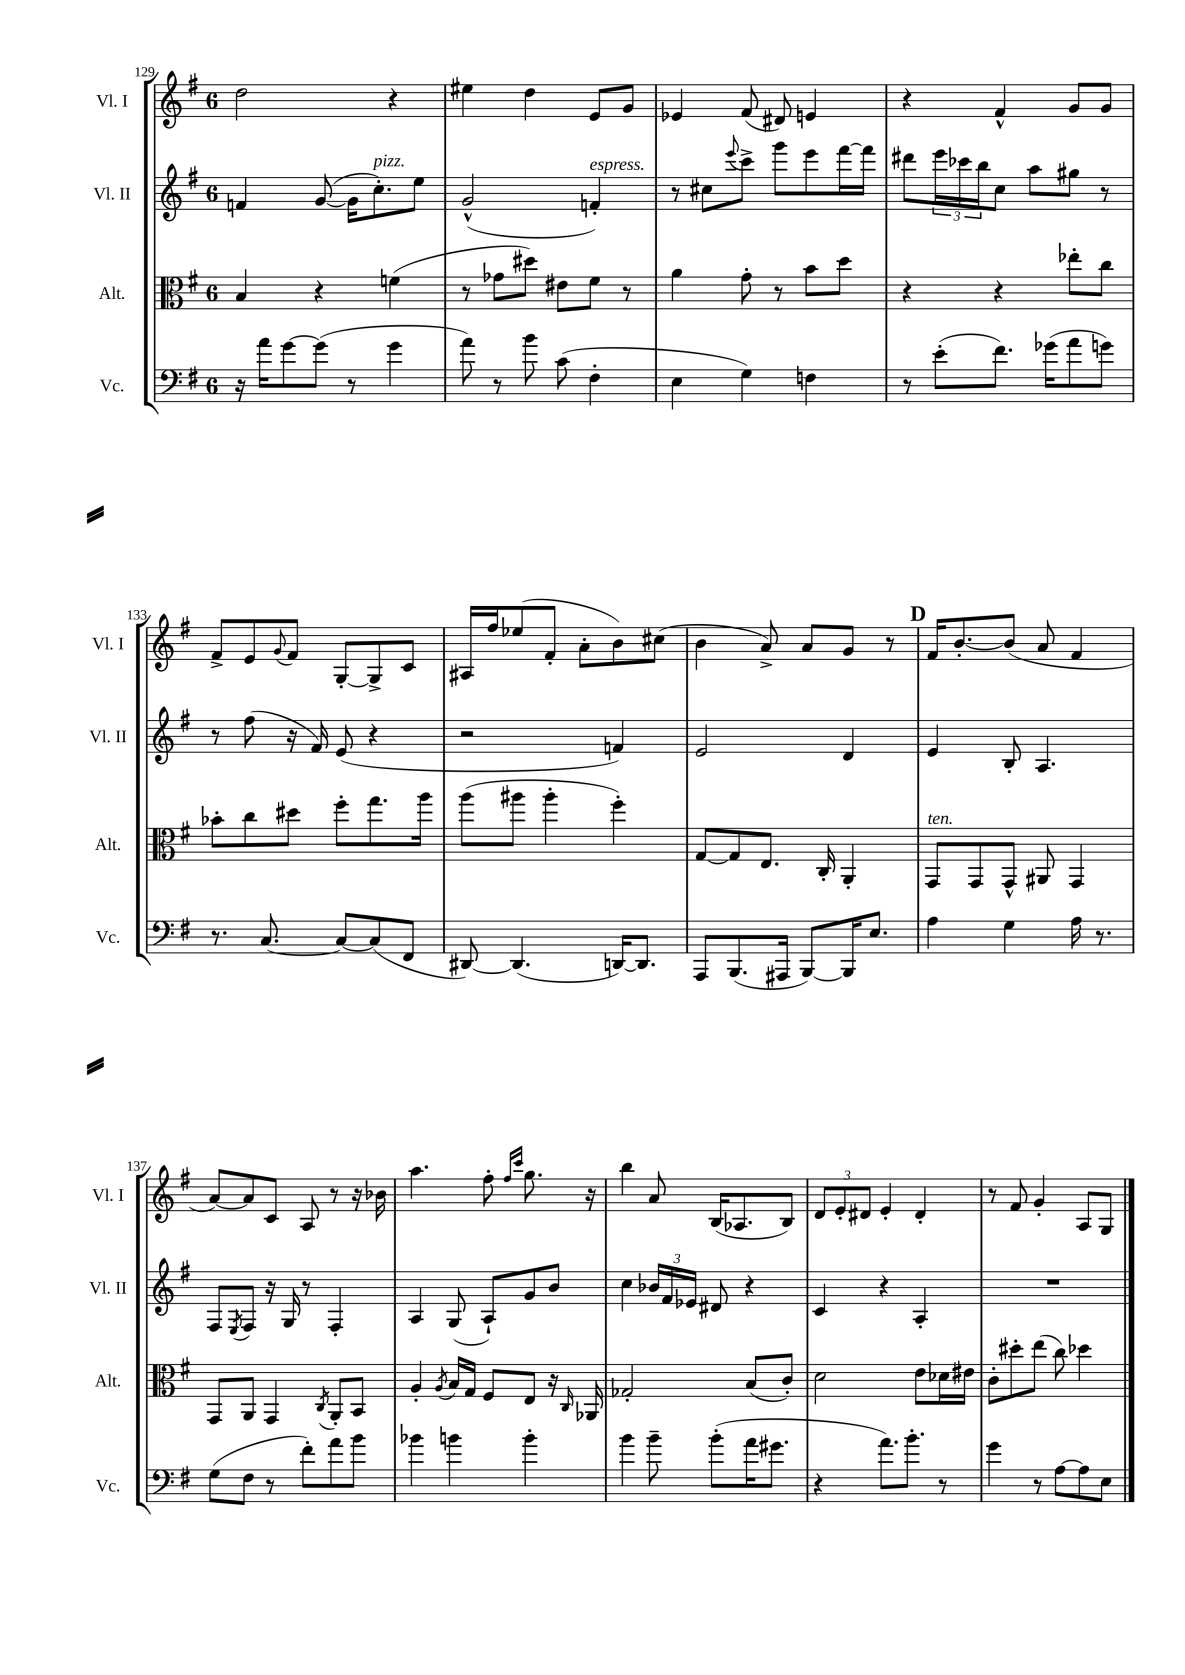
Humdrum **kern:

**kern	**kern	**kern	**kern
*staff4	*staff3	*staff2	*staff1
*clefF4	*clefC3	*clefG2	*clefG2
*k[f#]	*k[f#]	*k[f#]	*k[f#]
*M6/8	*M6/8	*M6/8	*M6/8
16r	4B/	4f/	2dd\
16a\LK	.	.	.
[8g\	.	.	.
(8g\]J	4r	([8g/	.
8r	.	16g\]LK	.
.	.	8.cc'\)	.
4g\	(4f\	.	4r
.	.	8ee\J	.
=	=	=	=
8a\)	8r	(2g^^/	4ee#\
8r	8g-\L	.	.
8b\	8dd#\J)	.	4dd\
(8c\	8e#\L	.	.
4F#'\	8f#\J	4f'/)	8e/L
.	8r	.	8g/J
=	=	=	=
4E\	4a\	8r	4e-/
.	.	8cc#\L	.
.	.	8qqeee/	.
4G\)	8g'\	8ccc^\J	(8f#/
.	8r	8ggg\L	8d#/)
4F\	8b\L	8eee\	4e/
.	8dd\J	[16fff#\L	.
.	.	16fff#\]JJ	.
=	=	=	=
8r	4r	8ddd#\L	4r
(8e'\L	.	24eee\L	.
.	.	24ccc-\	.
.	.	24bb\J	.
8.f#\J)	4r	8cc\J	4f#^^/
.	.	8aa\L	.
(16g-\LK	.	.	.
8a\	8ee-'\L	8gg#\J	8g/L
8g\J)	8cc\J	8r	8g/J
=	=	=	=
8.r	8b-'\L	8r	8f#^/L
.	8cc\	(8ff#\	8e/
[8.C/	.	.	.
.	.	.	8qqg/
.	8dd#\J	16r	8f#/J
.	.	16f#/)	.
8C/_L	8ff#'\L	(8e/	[8G'/L
(8C/]	8.gg\	4r	8G^/]
8FF#/J	.	.	8c/J
.	16aa\Jk	.	.
=	=	=	=
[8DD#/)	(8aa\L	2r	16A#/LL
.	.	.	16ff#/J
(4.DD#/]	8aa#\J	.	(8ee-/
.	4aa#'\	.	8f#'/J
.	.	.	8a'\L
[16DD/LK)	4ff#'\)	4f/)	8b\)
8.DD/]J	.	.	.
.	.	.	(8cc#\J
=	=	=	=
8AAA/L	[8G/L	2e/	4b\
(8.BBB/	8G/]	.	.
.	8.E/J	.	8a^/)
16AAA#/Jk	.	.	.
[8BBB/L)	.	.	8a/L
.	16C'/	.	.
16BBB/]K	4AA'/	4d/	8g/J
8.E/J	.	.	.
.	.	.	8r
=	=	=	=
4A\	8GG/L	4e/	16f#/LK
.	.	.	[8.b'/
.	8GG/	.	.
4G\	8GG^^/J	8B'/	(8b/]J
.	8AA#/	4.A/	8a/
16A\	4GG/	.	4f#/
8.r	.	.	.
=	=	=	=
(8G\L	8GG/L	8F#/L	[8a/L)
.	.	8qE/	.
8F#\J	8AA/J	8F#/J	8a/]
8r	4GG/	16r	8c/J
.	.	16G/	.
8f#'\L)	.	8r	8A/
.	8qC/	.	.
8a\	8AA'/L	4F#'/	8r
8b\J	8BB/J	.	16r
.	.	.	16b-\
=	=	=	=
4b-\	4A'/	4A/	4.aa\
.	8qA/	.	.
4b\	16B/LL	(8G/	.
.	16G/JJ	.	.
.	8F#/L	8A`/L)	8ff#'\
.	.	.	16qqff#/LL
.	.	.	16qqccc/JJ
4b'\	8E/J	8g/	8.gg\
.	16r	8b/J	.
.	16qqC/	.	.
.	16AA-/	.	16r
=	=	=	=
4b\	2G-'/	4cc\	4bb\
8b~\	.	24b-/LL	8a/
.	.	24f#/	.
.	.	24e-/JJ	.
(8b'\L	.	8d#/	(16B/LK
.	.	.	8.A-/
16a\K	(8B/L	4r	.
8.g#\J	.	.	.
.	8c'/J)	.	8B/J)
=	=	=	=
4r	2d\	4c/	12d/L
.	.	.	12e'/
.	.	.	12d#/J
8.a\L)	.	4r	4e'/
8.b'\J	.	.	.
.	8e\L	4A'/	4d#'/
8r	16d-\L	.	.
.	16e#\JJ	.	.
=	=	=	=
4g\	8c'\L	2.r	8r
.	8dd#'\	.	8f#/
8r	(8ee\J	.	4g'/
[8A\L	8cc\)	.	.
8A\]	4dd-\	.	8A/L
8E\J	.	.	8G/J
==	==	==	==
*-	*-	*-	*-
